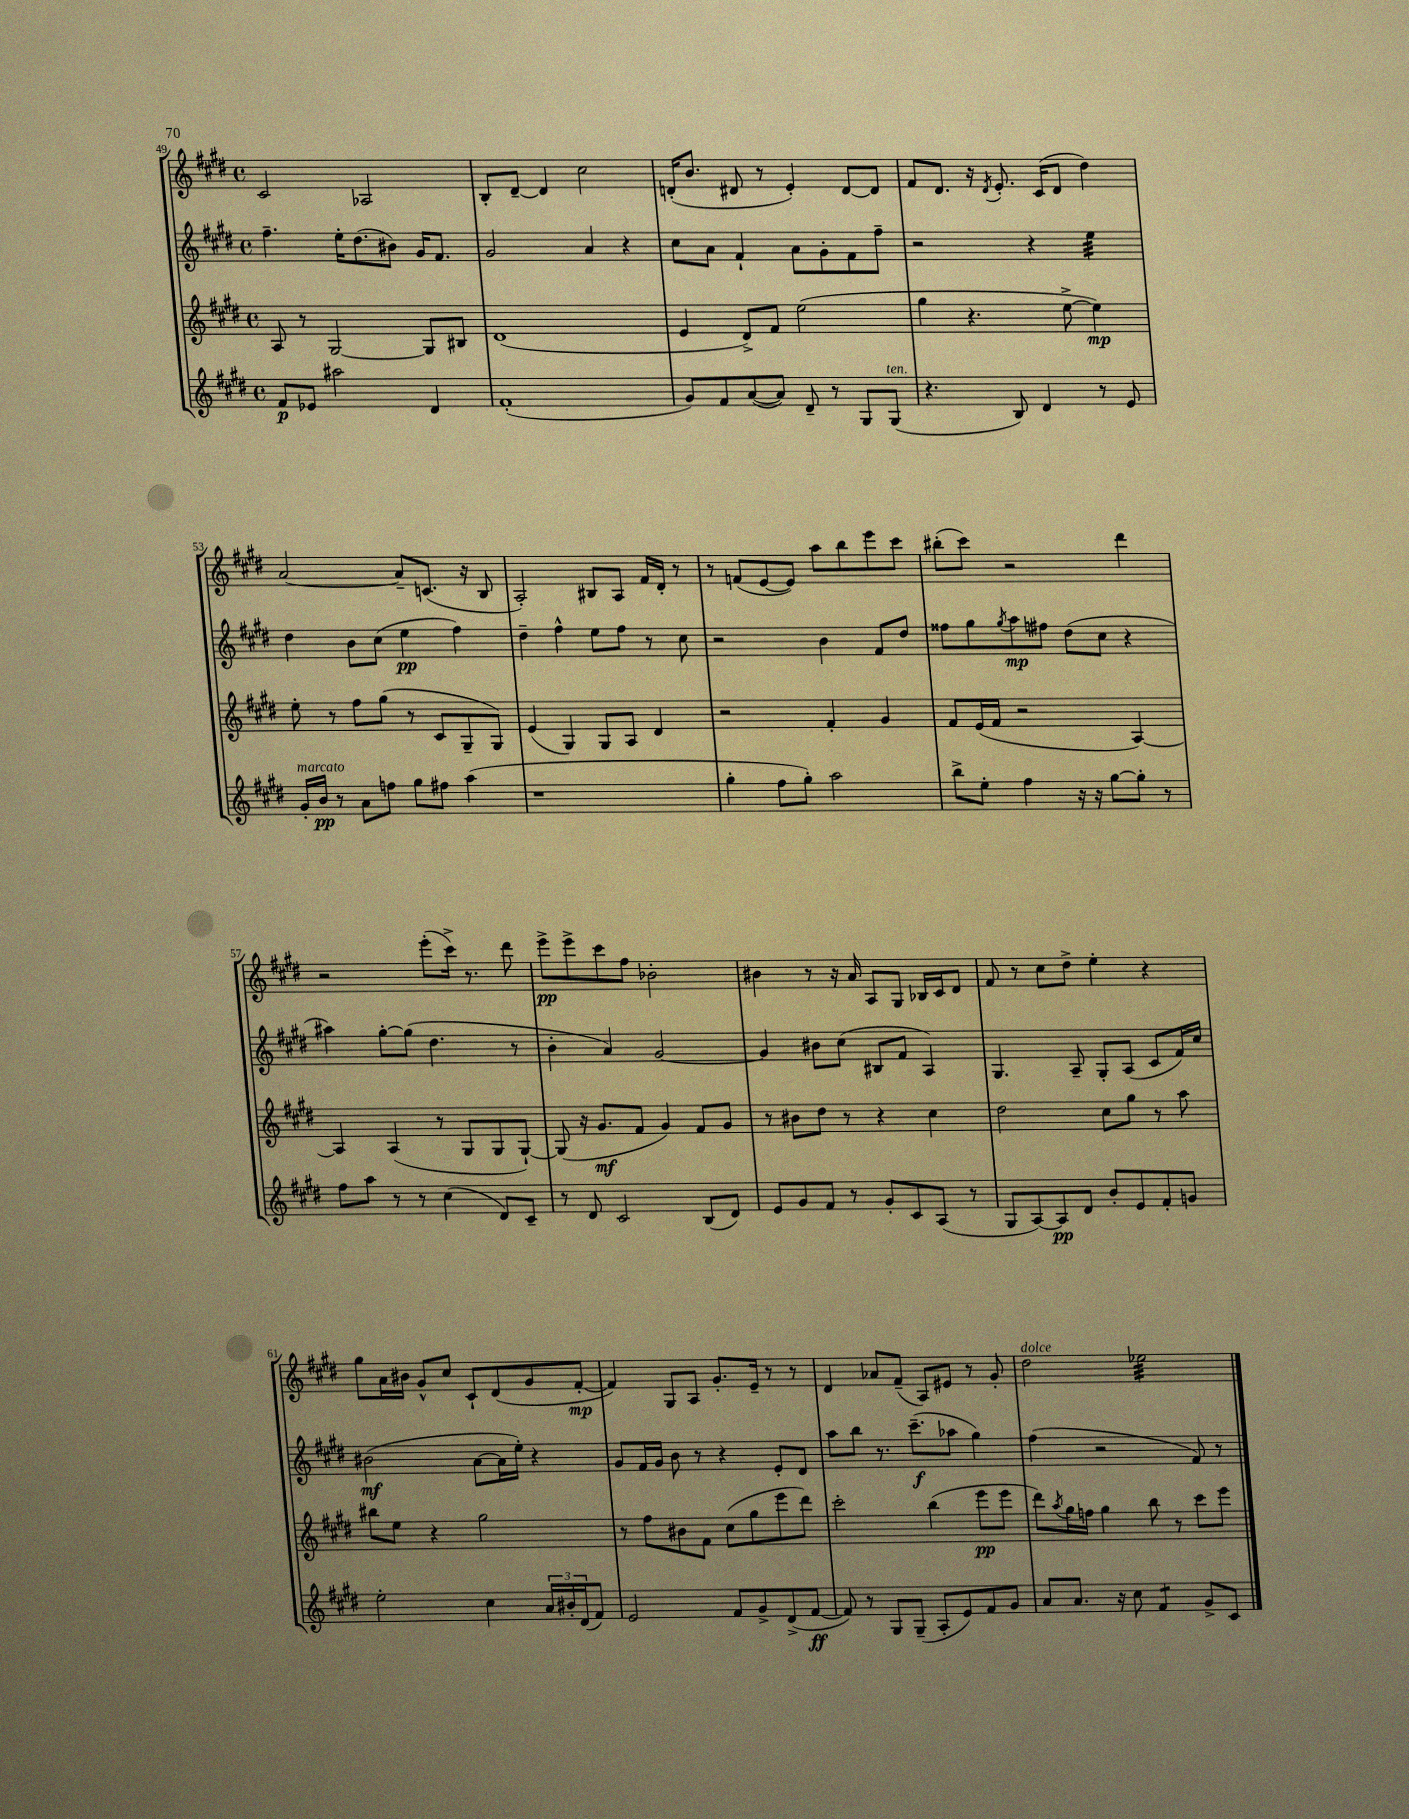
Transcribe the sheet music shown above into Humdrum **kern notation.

**kern	**kern	**kern	**kern
*staff4	*staff3	*staff2	*staff1
*clefG2	*clefG2	*clefG2	*clefG2
*k[f#c#g#d#]	*k[f#c#g#d#]	*k[f#c#g#d#]	*k[f#c#g#d#]
*M4/4	*M4/4	*M4/4	*M4/4
*met(c)	*met(c)	*met(c)	*met(c)
8f#/L	8A/	4.ff#~\	2c#/
8e-/J	8r	.	.
2aa#\	[2G#/	.	.
.	.	16ee'\LK	.
.	.	(8.dd#\	.
.	.	.	2A-/
.	.	8b#\J)	.
4d#/	8G#/]L	16g#/LK	.
.	.	8.f#/J	.
.	8B#/J	.	.
=	=	=	=
(1f#'	(1d#	2g#/	8B'/L
.	.	.	[8d#~/J
.	.	.	4d#/]
.	.	4a/	2cc#\
.	.	4r	.
=	=	=	=
8g#/L)	4e/	8cc#\L	(16d'/LK
.	.	.	8.b/J
8f#/	.	8a\J	.
([8a/	8d#^/L)	4f#`/	8d#/
8a/]J)	8f#/J	.	8r
8d#~/	(2ee\	8a\L	4e'/)
8r	.	8g#'\	.
8G#/L	.	8f#\	[8d#/L
(8G#/J	.	8ff#~\J	8d#/]J
=	=	=	=
4.r	4gg#\	2r	8f#/L
.	.	.	8.d#/J
.	4.r	.	.
.	.	.	16r
.	.	.	8qd#/
8B/)	.	.	8.e'/
4d#/	.	4r	.
.	.	.	(16c#/LK
.	[8ee^\	.	8d#/J
8r	4ee\])	4ee\	4dd#\)
8e/	.	.	.
=	=	=	=
16g#'/LL	8ee'\	4dd#\	[2a/
16b/JJ	.	.	.
8r	8r	.	.
8a\L	8ff#\L	8b\L	.
8ff\J	(8gg#\J	(8cc#\J	.
8gg#\L	8r	4ee\	8a~/]L
8ff#\J	8c#/L	.	(8.c/J
(4aa\	8G#~/	4ff#\)	.
.	.	.	16r
.	8G#/J)	.	8B/
=	=	=	=
1r	(4e/	4dd#~\	2A'/)
.	4G#/)	4ff#^^\	.
.	8G#/L	8ee\L	8B#/L
.	8A/J	8ff#\J	8A/J
.	4d#/	8r	16f#/LL
.	.	.	16d#'/JJ
.	.	8cc#\	8r
=	=	=	=
4gg#'\	2r	2r	8r
.	.	.	(8f/L
8ff#\L	.	.	[8e/
8gg#'\J)	.	.	8e/]J)
2aa\	4f#'/	4b\	8aa\L
.	.	.	8bb\
.	4g#/	8f#/L	8eee\
.	.	8dd#/J	8ccc#\J
=	=	=	=
8bb^\L	8f#/L	8ff##\L	(8bb#'\L
8ee'\J	(16e/L	8gg#\	8ccc#\J)
.	16f#/JJ	.	.
.	.	8qgg#/	.
4ff#\	2r	8aa\	2r
.	.	8ff#\J	.
16r	.	(8dd#\L	.
16r	.	.	.
[8gg#\L	.	8cc#\J	.
8gg#'\]J	[4A/)	4r	4ddd#\
8r	.	.	.
=	=	=	=
8ff#\L	4A/]	4aa#\)	2r
8aa\J	.	.	.
8r	(4A/	[8gg#'\L	.
8r	.	(8gg#\]J	.
(4cc#\	8r	4.dd#\	(8eee'\L
.	8G#/L	.	16ccc#^\Jk)
.	.	.	8.r
8d#/L)	8G#/	.	.
8c#~/J	[8G#`/J)	8r	8ddd#\
=	=	=	=
8r	(8G#/]	4b'\	8eee^\L
8d#/	16r	.	8eee^\
.	8.g#/L	.	.
2c#/	.	4a/)	8ccc#\
.	8f#/J	.	8ff#\J
.	4g#/)	[2g#/	2b-'\
(8B/L	8f#/L	.	.
8d#/J)	8g#/J	.	.
=	=	=	=
8e/L	8r	4g#/]	4b#\
8g#/	8b#\L	.	.
8f#/J	8dd#\J	8b#\L	8r
8r	8r	(8cc#\J	16r
.	.	.	16a/
8g#'/L	4r	8B#/L	8A/L
8c#/	.	8f#/J	8G#/J
(8A/J	4cc#\	4A/)	16B-/LL
.	.	.	16c#/J
8r	.	.	8d#/J
=	=	=	=
8G#/L	2dd#\	4.G#/	8f#/
[8A/)	.	.	8r
8A/]	.	.	8cc#\L
8d#/J	.	8A~/	8dd#^\J
8b'/L	8cc#\L	8G#'/L	4ee'\
8e/	8gg#\J	(8A/J	.
8f#'/	8r	8c#/L	4r
8g/J	8aa\	16f#/L)	.
.	.	16cc#/JJ	.
=	=	=	=
2ee'\	8bb#\L	(2b#\	8gg#\L
.	8ee\J	.	16a\L
.	.	.	16b#\JJ
.	4r	.	8g#^^/L
.	.	.	8cc#/J
4cc#\	2gg#\	[8a\L	8c#`/L
.	.	16a\]L	(8d#/
.	.	16ee'\JJ)	.
24a/LL	.	4r	8g#/
24b#'/	.	.	.
(24d#/J	.	.	.
8f#/J)	.	.	[8f#'/J
=	=	=	=
2e/	8r	8g#/L	4f#/])
.	8ff#\L	16f#/L	.
.	.	16g#/JJ	.
.	8b#\	8b\	8G#/L
.	8f#\J	8r	8A/J
8f#/L	(8cc#\L	4r	8.g#'/L
8g#^/	8gg#\	.	.
.	.	.	16e~/Jk
(8d#^/	8eee\	8e'/L	8r
[8f#/J	8ddd#\J)	8d#/J	8r
=	=	=	=
8f#/])	2ccc#'\	8aa\L	4d#/
8r	.	8bb\J	.
8G#/L	.	8.r	8a-/L
(8G#~/J	.	.	(8f#~/J
.	.	(8.ccc#~\L	.
8A'/L	(4bb\	.	8A/L)
8e/)	.	8aa-\J	8e#/J
8f#/	8eee\L	4gg#\)	8r
8g#/J	8eee\J	.	8g#'/
=	=	=	=
8a/L	8ddd#\L)	(4ff#\	2dd#\
.	8qaa/	.	.
8.a/J	16gg#\L	.	.
.	16ff\JJ	.	.
.	4gg#\	2r	.
16r	.	.	.
8cc#\	.	.	.
4f#/	8bb\	.	2ee-\
.	8r	.	.
8g#^/L	8ccc#\L	8f#/)	.
8c#/J	8eee\J	8r	.
==	==	==	==
*-	*-	*-	*-
